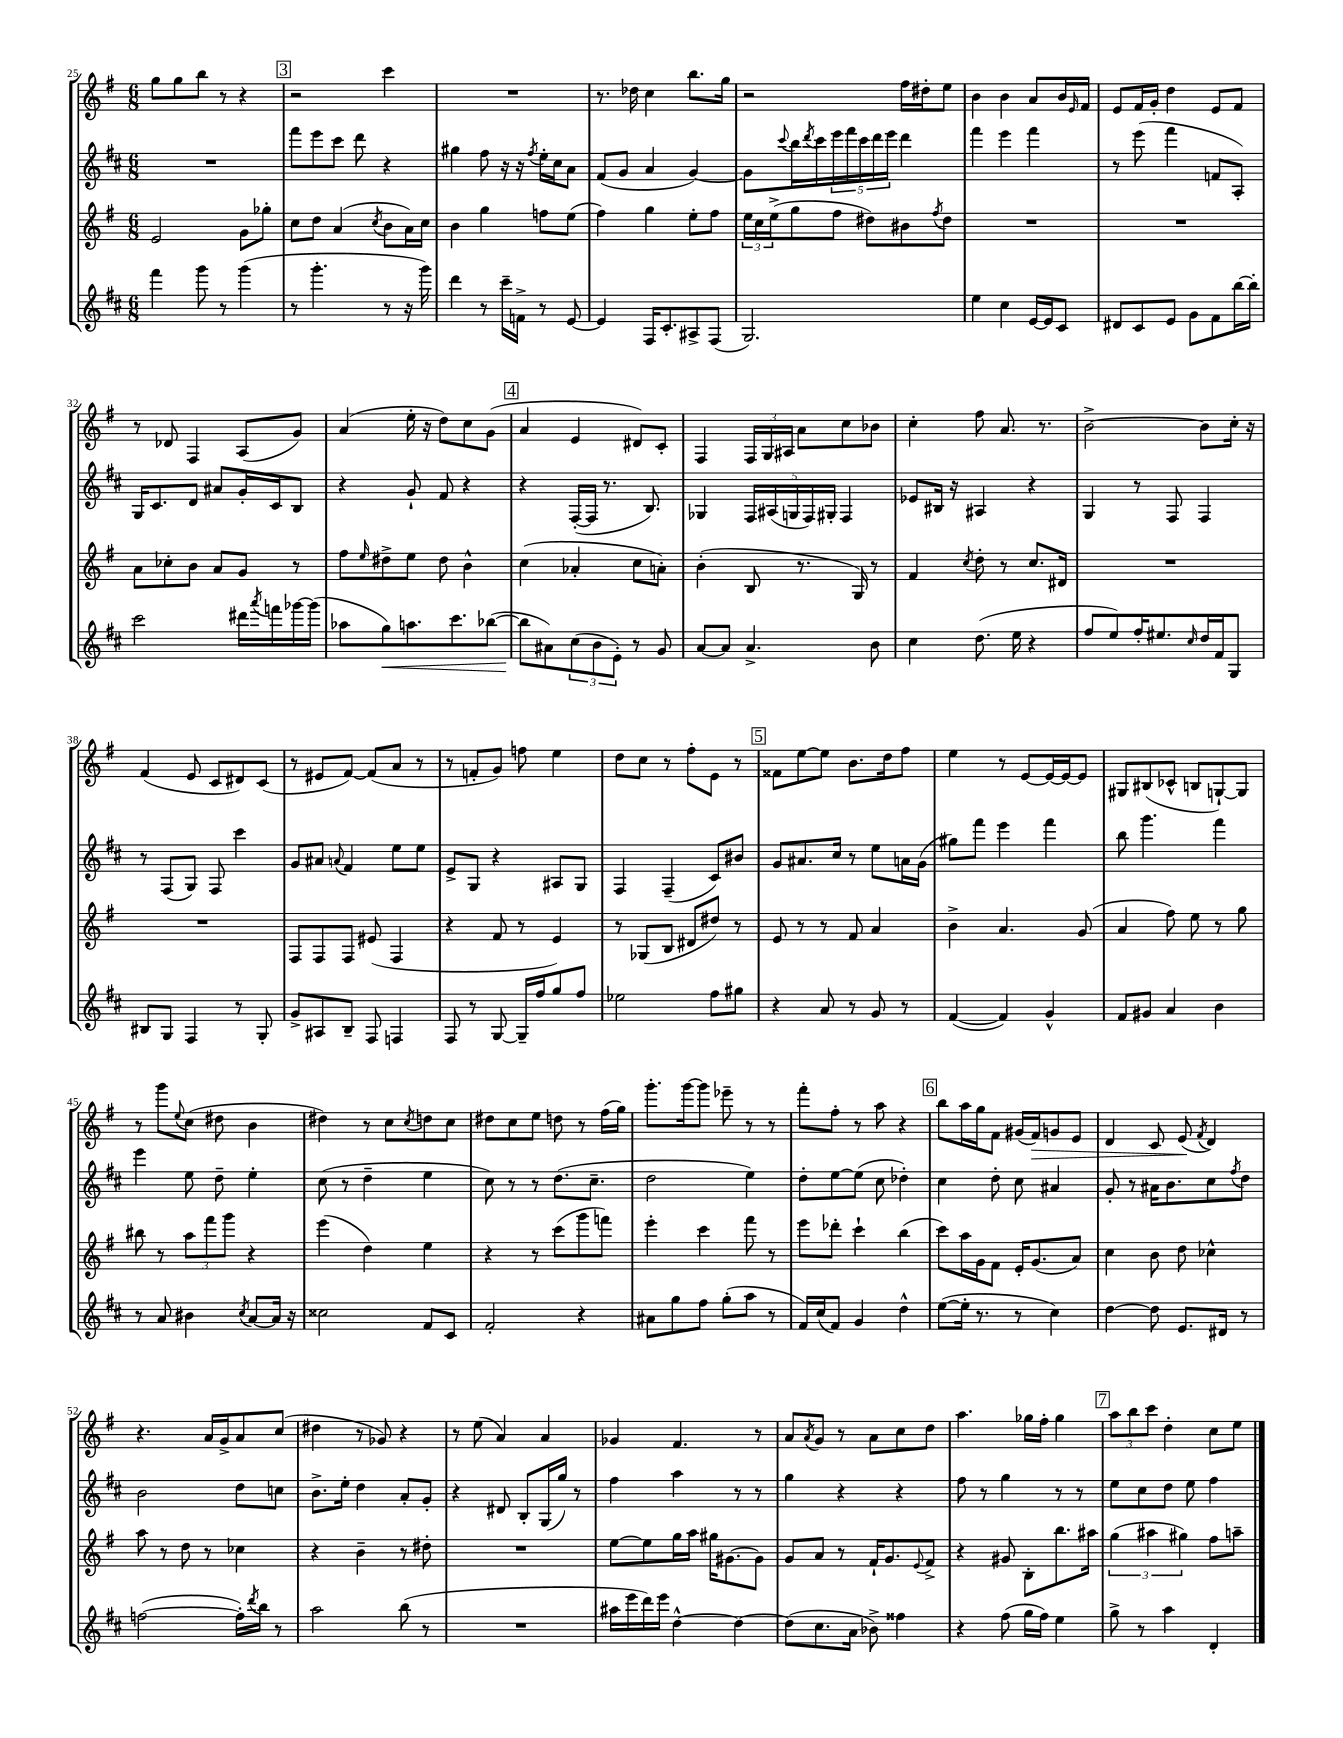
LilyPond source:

<<
\new StaffGroup <<
\new Staff = "s0" {
    \clef treble \key g \major \numericTimeSignature \time 6/8
    g''8 g''8 b''8 r8 r4 |
    \mark \markup { \box "3" } r2 c'''4 |
    R2. |
    r8. des''16 c''4 b''8. g''16 |
    r2 fis''16 dis''16-. e''8 |
    b'4 b'4 a'8 b'16 \grace { e'16 } fis'16 |
    e'8 fis'16 g'16-. d''4 e'8 fis'8 |
    r8 des'8 fis4 a8( g'8) |
    a'4( e''16-. r16 d''8) c''8 g'8( |
    \mark \markup { \box "4" } a'4 e'4 dis'8) c'8-. |
    fis4 \tuplet 3/2 { fis16 g16 ais16 } a'8 c''8 bes'8 |
    c''4-. fis''8 a'8. r8. |
    b'2~-> b'8 c''16-. r16 |
    fis'4( e'8 c'8 dis'8) c'8( |
    r8 eis'8 fis'8~) fis'8( a'8 r8 |
    r8 f'8-. g'8) f''8 e''4 |
    d''8 c''8 r8 fis''8-. e'8 r8 |
    \mark \markup { \box "5" } fisis'8 e''8~ e''8 b'8. d''16 fis''8 |
    e''4 r8 e'8~ e'16~ e'16~ e'8 |
    gis8 bis8( ces'8-^ b8 g8~-!) g8 |
    r8 g'''8 \appoggiatura { e''8 } c''8( dis''8 b'4 |
    dis''4) r8 c''8 \acciaccatura { c''8 } d''8 c''8 |
    dis''8 c''8 e''8 d''8 r8 fis''16( g''16) |
    g'''8.-. g'''16~ g'''8 ees'''8-- r8 r8 |
    fis'''8-. fis''8-. r8 a''8 r4 |
    \mark \markup { \box "6" } b''8 a''16 g''16 fis'8 gis'16( fis'16\>) g'8 e'8 |
    d'4 c'8 e'8\!( \acciaccatura { fis'8 } d'4) |
    r4. a'16 g'16-> a'8 c''8( |
    dis''4 r8 ges'8) r4 |
    r8 e''8( a'4) a'4 |
    ges'4 fis'4. r8 |
    a'8 \acciaccatura { a'8 } g'8 r8 a'8 c''8 d''8 |
    a''4. ges''16 fis''16-. ges''4 |
    \mark \markup { \box "7" } \tuplet 3/2 { a''8 b''8 c'''8 } d''4-. c''8 e''8 \bar "|." |
}
\new Staff = "s1" {
    \clef treble \key d \major \numericTimeSignature \time 6/8
    R2. |
    \mark \markup { \box "3" } fis'''8 e'''8 cis'''8 d'''8 r4 |
    gis''4 fis''8 r16 r16 \acciaccatura { fis''8 } e''16-. cis''16 a'8 |
    fis'8( g'8 a'4 g'4~) |
    g'8 \appoggiatura { cis'''8 } b''16 \acciaccatura { d'''8 } cis'''16 \tuplet 5/4 { e'''16 fis'''16 cis'''16 d'''16 e'''16 } d'''4 |
    fis'''4 e'''4 fis'''4 |
    r8 e'''8( fis'''4 f'8 a8-.) |
    g16 cis'8. d'8 ais'8 g'16-. cis'16 b8 |
    r4 g'8-! fis'8 r4 |
    \mark \markup { \box "4" } r4 fis16~-.( fis16 r8. b8.) |
    ges4 \tuplet 5/4 { fis16 ais16( g16 fis16) gis16-. } fis4 |
    ees'8 bis16 r16 ais4 r4 |
    g4 r8 fis8 fis4 |
    r8 fis8( g8) fis8 cis'''4 |
    g'8 ais'8 \appoggiatura { a'8 } fis'4 e''8 e''8 |
    e'8-> g8 r4 ais8 g8 |
    fis4 fis4--( cis'8) bis'8 |
    \mark \markup { \box "5" } g'8 ais'8. cis''16 r8 e''8 a'16 g'16( |
    gis''8) fis'''8 e'''4 fis'''4 |
    b''8 g'''4. fis'''4 |
    e'''4 e''8 d''8-- e''4-. |
    cis''8( r8 d''4-- e''4 |
    cis''8) r8 r8 d''8.( cis''8.-- |
    d''2 e''4) |
    d''8-. e''8~ e''8( cis''8 des''4-.) |
    \mark \markup { \box "6" } cis''4 d''8-. cis''8 ais'4 |
    g'8-. r8 ais'16 b'8. cis''8 \acciaccatura { fis''8 } d''8 |
    b'2 d''8 c''8 |
    b'8.-> e''16-. d''4 a'8-. g'8-. |
    r4 dis'8 b8-. g16( g''16) r8 |
    fis''4 a''4 r8 r8 |
    g''4 r4 r4 |
    fis''8 r8 g''4 r8 r8 |
    \mark \markup { \box "7" } e''8 cis''8 d''8 e''8 fis''4 \bar "|." |
}
\new Staff = "s2" {
    \clef treble \key g \major \numericTimeSignature \time 6/8
    e'2 g'8 ges''8-. |
    \mark \markup { \box "3" } c''8 d''8 a'4( \acciaccatura { c''8 } b'8 a'16) c''16 |
    b'4 g''4 f''8 e''8( |
    fis''4) g''4 e''8-. fis''8 |
    \tuplet 3/2 { e''16 c''16 e''16->( } g''8 fis''8 dis''8) bis'8 \acciaccatura { fis''8 } dis''8 |
    R2. |
    R2. |
    a'8 ces''8-. b'8 a'8 g'8 r8 |
    fis''8 \grace { e''16 } dis''8-> e''8 dis''8 b'4-^ |
    \mark \markup { \box "4" } c''4( aes'4-. c''8 a'8-.) |
    b'4-.( b8 r8. g16) r8 |
    fis'4 \acciaccatura { c''8 } d''8-. r8 c''8. dis'16 |
    R2. |
    R2. |
    fis8 fis8 fis8 eis'8( fis4 |
    r4 fis'8 r8 e'4) |
    r8 ges8( b8 dis'8 dis''8) r8 |
    \mark \markup { \box "5" } e'8 r8 r8 fis'8 a'4 |
    b'4-> a'4. g'8( |
    a'4 fis''8) e''8 r8 g''8 |
    bis''8 r8 \tuplet 3/2 { a''8 fis'''8 g'''8 } r4 |
    e'''4( d''4) e''4 |
    r4 r8 c'''8( g'''8 f'''8) |
    e'''4-. c'''4 fis'''8 r8 |
    e'''8 des'''8-. c'''4-! b''4( |
    \mark \markup { \box "6" } c'''8) a''16 g'16 fis'8 e'16-. g'8.( a'8) |
    c''4 b'8 d''8 ces''4-^ |
    a''8 r8 d''8 r8 ces''4 |
    r4 b'4-- r8 dis''8-. |
    R2. |
    e''8~ e''8 g''16 a''16 gis''16 gis'8.~ gis'8 |
    g'8 a'8 r8 fis'16-! g'8. \appoggiatura { e'8 } fis'8-> |
    r4 gis'8 b8-. b''8. ais''16 |
    \mark \markup { \box "7" } \tuplet 3/2 { g''4( ais''4 gis''4) } fis''8 a''8-- \bar "|." |
}
\new Staff = "s3" {
    \clef treble \key d \major \numericTimeSignature \time 6/8
    fis'''4 g'''8 r8 g'''4( |
    \mark \markup { \box "3" } r8 g'''4.-. r8 r16 g'''16) |
    d'''4 r8 cis'''16-- f'16-> r8 e'8~ |
    e'4 fis16 cis'8.-. ais8-> fis8( |
    g2.) |
    e''4 cis''4 e'16~ e'16 cis'8 |
    dis'8 cis'8 e'8 g'8 fis'8 b''16~ b''16-. |
    cis'''2 dis'''16 \acciaccatura { a'''8 } f'''16 ges'''16~ ges'''16( |
    aes''8 g''8\<) a''8. cis'''8. bes''8~( |
    \mark \markup { \box "4" } bes''8\! ais'8) \tuplet 3/2 { cis''8( b'8 e'8-.) } r8 g'8 |
    a'8~ a'8 a'4.-> b'8 |
    cis''4 d''8.( e''16 r4 |
    fis''8 e''8) fis''16-. eis''8. \grace { cis''16 } d''16 fis'16 g8 |
    bis8 g8 fis4 r8 g8-. |
    g'8-> ais8 b8-- fis8 f4 |
    fis8 r8 g8~ g16-- fis''16 g''8 fis''8 |
    ees''2 fis''8 gis''8 |
    \mark \markup { \box "5" } r4 a'8 r8 g'8 r8 |
    fis'4~( fis'4) g'4-^ |
    fis'8 gis'8 a'4 b'4 |
    r8 a'8 bis'4 \acciaccatura { cis''8 } a'8~ a'16 r16 |
    cisis''2 fis'8 cis'8 |
    fis'2-. r4 |
    ais'8 g''8 fis''8 g''8-.( a''8 r8 |
    fis'16) cis''16( fis'8) g'4 d''4-^ |
    \mark \markup { \box "6" } e''8~( e''16-. r8. r8 cis''4) |
    d''4~ d''8 e'8. dis'16 r8 |
    f''2~( f''16-.) \acciaccatura { d'''8 } b''16 r8 |
    a''2 b''8( r8 |
    R2. |
    ais''16 e'''16 d'''16) e'''16 d''4~-^ d''4~ |
    d''8( cis''8. a'16 bes'8->) fisis''4 |
    r4 fis''8( g''16 fis''16) e''4 |
    \mark \markup { \box "7" } g''8-> r8 a''4 d'4-. \bar "|." |
}
>>
>>
\layout { \context { \Score currentBarNumber = #25 } }
